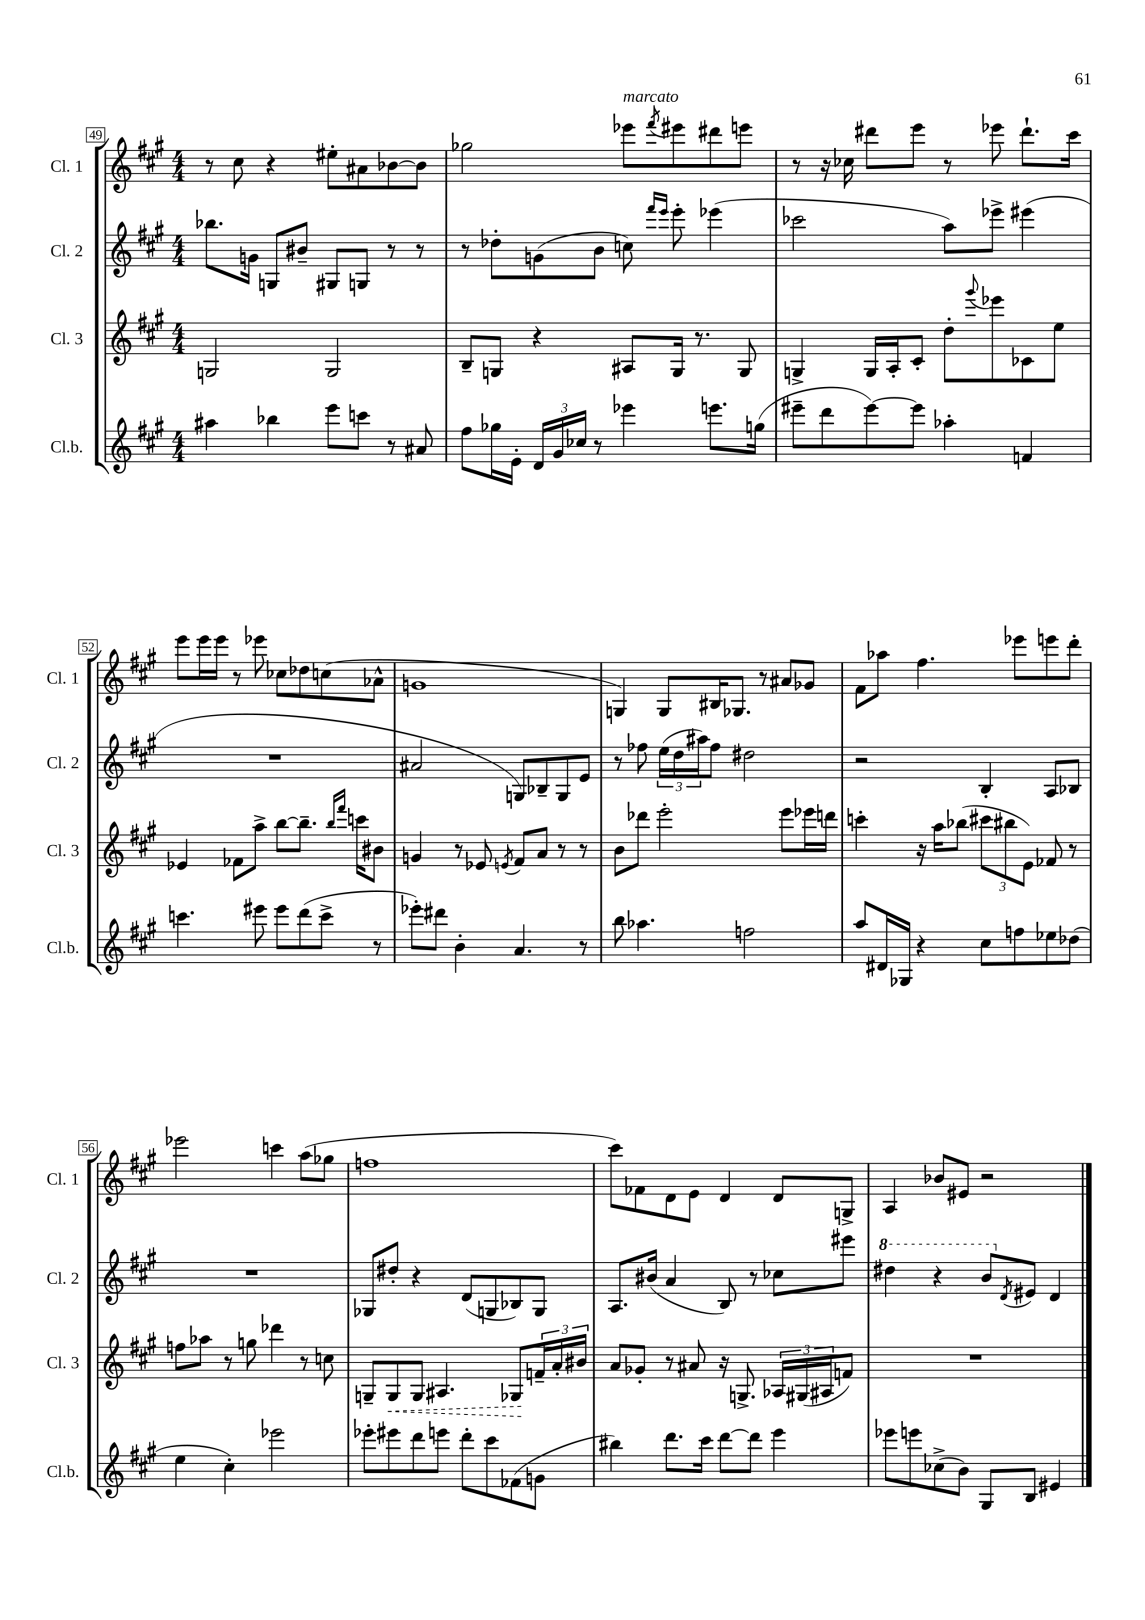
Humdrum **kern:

**kern	**kern	**kern	**kern
*staff4	*staff3	*staff2	*staff1
*clefG2	*clefG2	*clefG2	*clefG2
*k[f#c#g#]	*k[f#c#g#]	*k[f#c#g#]	*k[f#c#g#]
*M4/4	*M4/4	*M4/4	*M4/4
4aa#	2G	8.bb-	8r
.	.	.	8cc#
.	.	16g	.
4bb-	.	8G	4r
.	.	8b#~	.
8eee	2G	8G#	8ee#'
8ccc	.	8G	8a#
8r	.	8r	[8b-
8a#	.	8r	8b-]
=	=	=	=
8ff#	8B~	8r	2gg-
16gg-	8G	8dd-'	.
16e'	.	.	.
24d	4r	(8g	.
24g#	.	.	.
24cc-	.	.	.
8r	.	8b	.
4eee-	8A#	8cc)	8eee-
.	.	16qqfff#	.
.	.	16qqeee	8qfff#
.	16G	8eee'	8eee#
.	8.r	.	.
8.eee	.	(4eee-	8ddd#
.	8G	.	8eee
(16gg	.	.	.
=	=	=	=
8eee#~	4G^	2ccc-	8r
8ddd	.	.	16r
.	.	.	16cc-
[8eee#)	16G	.	8ddd#
.	16A'	.	.
8eee#]	8c#'	.	8eee
4aa-'	8dd'	8aa)	8r
.	8qqggg#	.	.
.	8eee-	8eee-^	8eee-
4f	8c-	(4eee#	8.ddd#`
.	8ee	.	.
.	.	.	16ccc#
=	=	=	=
4.ccc	4e-	1r	8eee
.	.	.	16eee
.	.	.	16eee
.	8f-	.	8r
8eee#	8aa^	.	8eee-
8eee#	[8bb	.	8cc-
(8ddd	8.bb~]	.	8dd-
8ccc^	.	.	(8cc
.	16qqbb	.	.
.	16qqfff#	.	.
.	16ccc	.	.
8r	8b#	.	8a-^^
=	=	=	=
8eee-')	4g	2a#	1g
8ddd#	.	.	.
4b'	8r	.	.
.	8e-	.	.
.	8qe	.	.
4.a	8f#	8G)	.
.	8a	8B-~	.
.	8r	8G	.
8r	8r	8e	.
=	=	=	=
8bb	8b	8r	4G)
4.aa-	8ddd-	8ff-	.
.	2eee'	(24ee	8G
.	.	24dd	.
.	.	24aa#)	.
.	.	8ff-	16B#
.	.	.	8.G-
2ff	.	2dd#	.
.	.	.	8r
.	8eee	.	8a#
.	16eee-	.	8g-
.	16ddd	.	.
=	=	=	=
8aa	4ccc'	2r	8f#
16d#	.	.	8aa-
16G-	.	.	.
4r	16r	.	4.ff#
.	16aa	.	.
.	(8bb-	.	.
8cc#	12ccc#	4B'	.
.	12bb#	.	.
8ff	.	.	8eee-
.	12e)	.	.
8ee-	8f-	8A	8eee
(8dd-	8r	8B-	8ddd'
=	=	=	=
4ee	8ff	1r	2eee-
.	8aa-	.	.
4cc#')	8r	.	.
.	8gg	.	.
2eee-	4ddd-	.	4ccc
.	8r	.	(8aa
.	8cc	.	8gg-
=	=	=	=
8eee-'	8G~	8G-	1ff
8eee#	8G	8dd#'	.
8ddd	8G	4r	.
8eee	4.A#	.	.
8ddd'	.	(8d	.
8ccc#	.	8G	.
(8f-	8G-	8B-)	.
8g	24f~	8G	.
.	24a'	.	.
.	24b#	.	.
=	=	=	=
4bb#)	8a	8.A	8ccc#)
.	8g-'	.	8f-
.	.	(16b#	.
8.ddd	8r	4a	8d
.	8a#	.	8e
16ccc#	.	.	.
[8ddd	16r	8B)	4d
.	8.G^	.	.
8ddd]	.	8r	.
4eee	24A-	8cc-	8d
.	(24G#	.	.
.	24A#	.	.
.	8f)	8eee#	8G^
=	=	=	=
8eee-	1r	4ddd#	4A
8eee	.	.	.
(8cc-^	.	4r	8b-
8b)	.	.	8e#
8G#	.	8bb	2r
.	.	8qd	.
8B	.	8e#	.
4e#	.	4d	.
==	==	==	==
*-	*-	*-	*-
